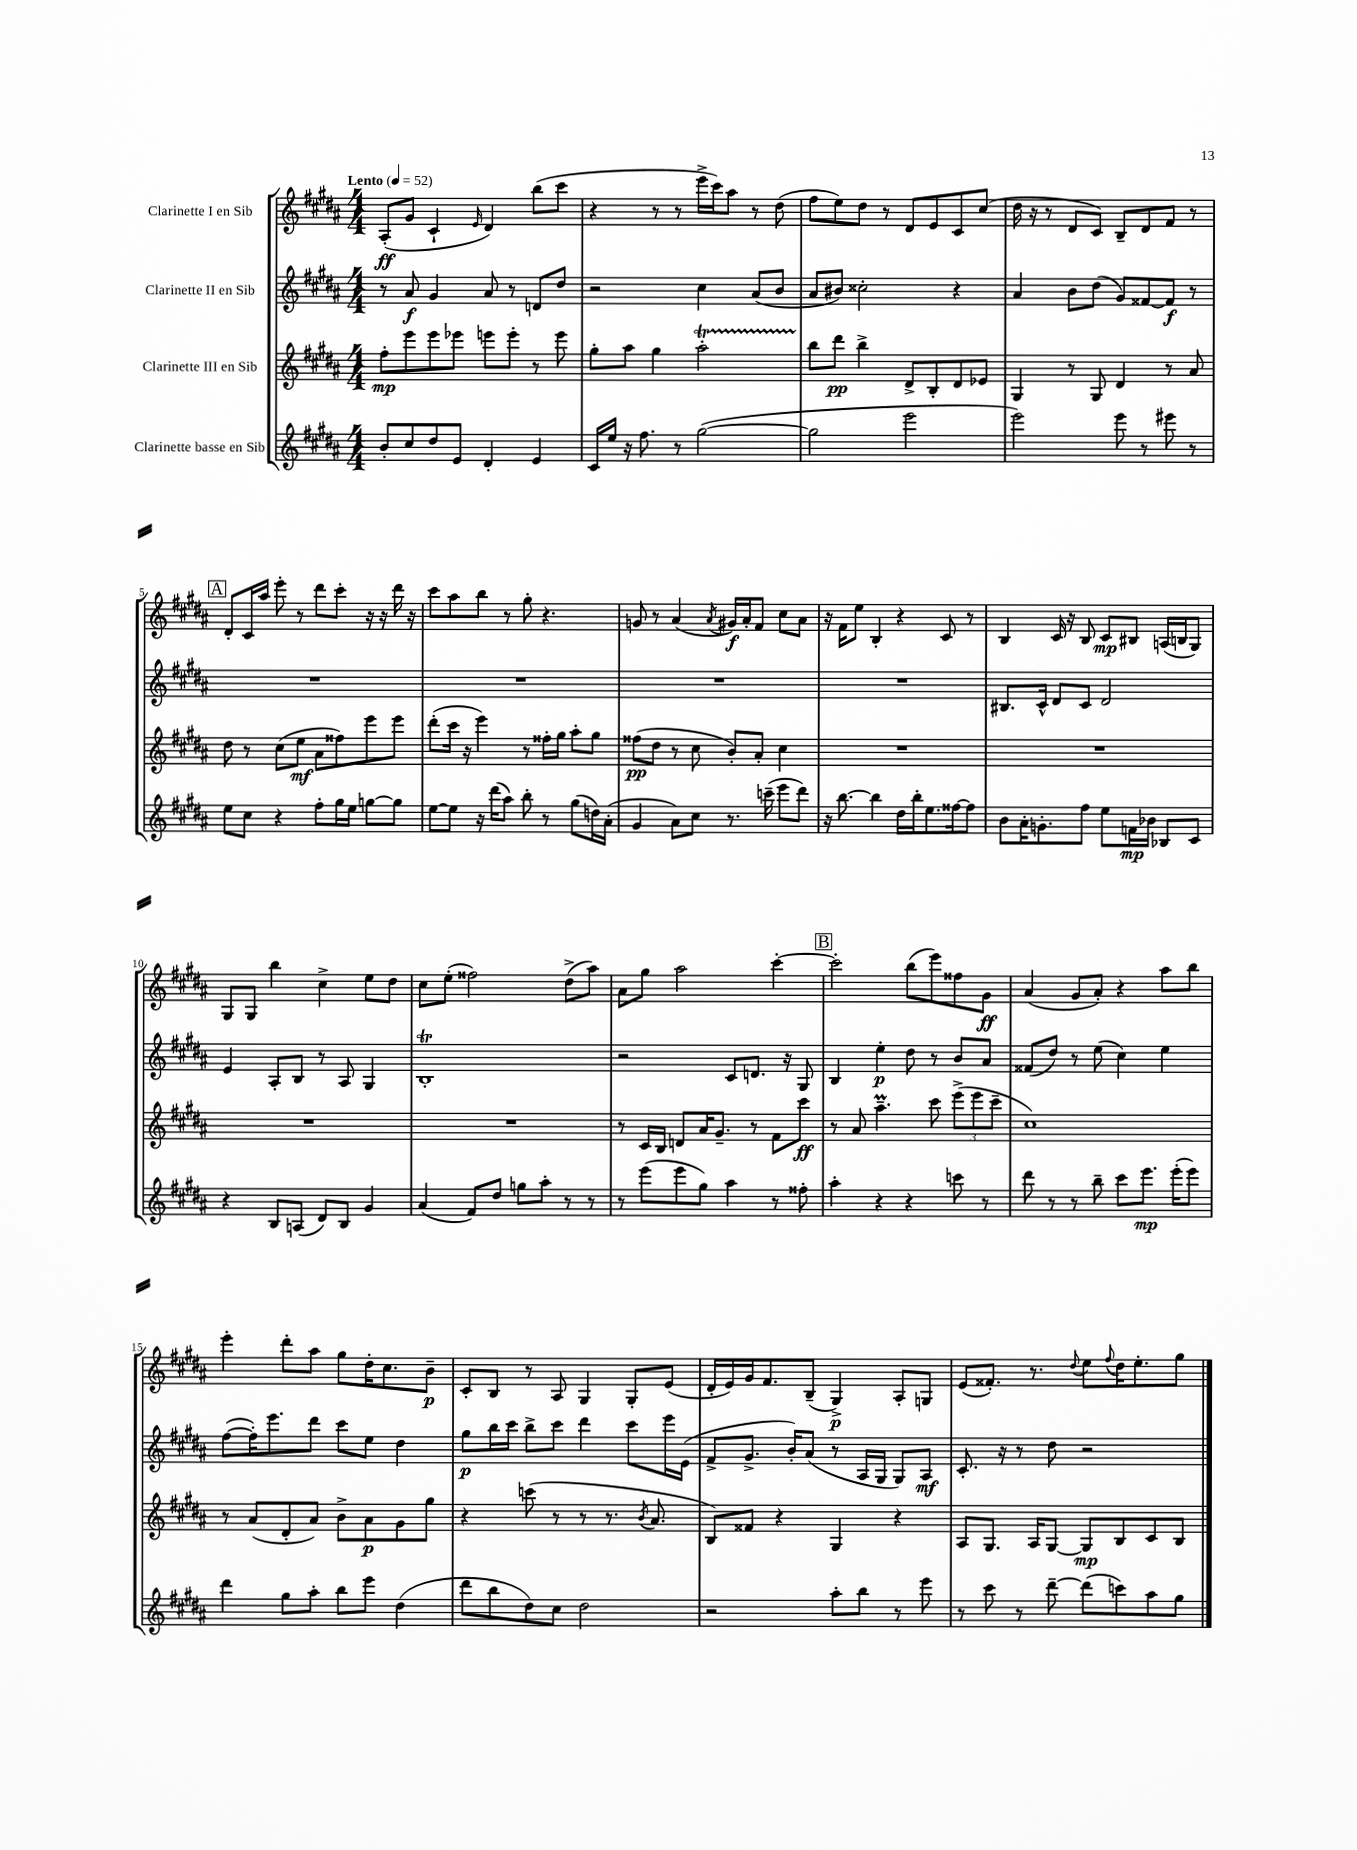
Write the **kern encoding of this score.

**kern	**kern	**kern	**kern
*staff4	*staff3	*staff2	*staff1
*clefG2	*clefG2	*clefG2	*clefG2
*k[f#c#g#d#a#]	*k[f#c#g#d#a#]	*k[f#c#g#d#a#]	*k[f#c#g#d#a#]
*M4/4	*M4/4	*M4/4	*M4/4
*MM52	*MM52	*MM52	*MM52
8b'/L	8ff#'\L	8r	(8A#'/L
8cc#/	8eee\	8a#/	8g#/J
8dd#/	8eee\	4g#/	4c#`/
8e/J	8eee-\J	.	.
.	.	.	16qqe/
4d#'/	8eee\L	8a#/	4d#/)
.	8eee'\J	8r	.
4e/	8r	8d/L	(8bb\L
.	8eee\	8dd#/J	8ccc#\J
=	=	=	=
16c#/LL	8gg#'\L	2r	4r
16ee/JJ	.	.	.
16r	8aa#\J	.	.
8.ff#\	.	.	.
.	4gg#\	.	8r
8r	.	.	8r
([2gg#\	2aa#'\	4cc#\	16eee^\LL
.	.	.	16ccc#\J)
.	.	.	8aa#\J
.	.	(8a#/L	8r
.	.	8b/J	(8dd#\
=	=	=	=
2gg#\]	8bb\L	8a#/L	8ff#\L
.	8ddd#\J	8b#/J)	8ee\)
.	4bb^\	2cc##'\	8dd#\J
.	.	.	8r
2eee\	8d#^/L	.	8d#/L
.	8B'/	.	8e/
.	8d#/	4r	8c#/
.	8e-/J	.	(8cc#/J
=	=	=	=
2eee\)	4G#/	4a#/	16dd#\
.	.	.	16r
.	.	.	8r
.	8r	8b\L	8d#/L
.	8G#/	(8dd#\J	8c#/J)
8eee\	4d#/	8g#/L)	8B~/L
8r	.	[8f##/	8d#/
8eee#\	8r	8f##/]J	8f#/J
8r	8a#/	8r	8r
=	=	=	=
8ee\L	8dd#\	1r	8d#'/L
8cc#\J	8r	.	16c#/L
.	.	.	16aa#/JJ
4r	(8cc#\L	.	8eee'\
.	8ee\J	.	8r
8ff#'\L	8a#\L	.	8ddd#\L
16gg#\L	8ff##\)	.	8ccc#'\J
16ee\JJ	.	.	.
[8gg\L	8eee\	.	16r
.	.	.	16r
8gg\]J	8eee\J	.	16ddd#\
.	.	.	16r
=	=	=	=
[8ee\L	(8ddd#'\L	1r	8ccc#\L
8ee\]J	16ccc#\Jk	.	8aa#\
.	16r	.	.
16r	4eee\)	.	8bb\J
(16ddd#\LK	.	.	.
8aa#\J)	.	.	8r
8bb'\	8r	.	8gg#'\
8r	16ff##'\LL	.	4.r
.	16gg#\JJ	.	.
(8gg#\L	8aa#'\L	.	.
16dd\L)	8gg#\J	.	.
(16a#'\JJ	.	.	.
=	=	=	=
4g#/	(8ff##\L	1r	8g/
.	8dd#\J	.	8r
8a#\L)	8r	.	(4a#/
8cc#\J	8cc#\	.	.
.	.	.	8qa#/
8.r	8b'/L)	.	16g#/LL)
.	.	.	16a#'/J
.	8a#'/J	.	8f#/J
(16ccc~\	.	.	.
8eee\L	4cc#\	.	8cc#\L
8ddd#\J)	.	.	8a#\J
=	=	=	=
16r	1r	1r	16r
[8.bb\	.	.	16f#\LK
.	.	.	8ee\J
4bb\]	.	.	4B'/
16dd#\LL	.	.	4r
16bb'\J	.	.	.
8.ee\	.	.	.
.	.	.	8c#/
[16ff##\k	.	.	.
8ff##\]J	.	.	8r
=	=	=	=
8b\L	1r	8.B#/L	4B/
16a#'\K	.	.	.
8.g'\	.	16c#^^/Jk	.
.	.	8d#/L	16c#/
.	.	.	16r
8ff#\J	.	8c#/J	8B/
8ee\L	.	2d#/	8c#/L
16f\L	.	.	8B#/J
16b-\JJ	.	.	.
8B-/L	.	.	(16A/LL
.	.	.	16B/J
8c#/J	.	.	8G#/J)
=	=	=	=
4r	1r	4e/	8G#/L
.	.	.	8G#/J
8B/L	.	8A#'/L	4bb\
(8A/J	.	8B/J	.
8d#/L)	.	8r	4cc#^\
8B/J	.	8A#/	.
4g#/	.	4G#/	8ee\L
.	.	.	8dd#\J
=	=	=	=
(4a#/	1r	1B'	8cc#\L
.	.	.	(8ee'\J
8f#/L)	.	.	2ff##\)
8dd#/J	.	.	.
8gg\L	.	.	.
8aa#'\J	.	.	.
8r	.	.	(8dd#^\L
8r	.	.	8aa#\J)
=	=	=	=
8r	8r	2r	8a#\L
(8eee\L	16c#/LL	.	8gg#\J
.	16B/JJ	.	.
8eee\	8d/L	.	2aa#\
8gg#\J)	16a#/K	.	.
.	8.g#~/J	.	.
4aa#\	.	8c#/L	.
.	8r	8.d/J	.
8r	8f#\L	.	[4ccc#'\
.	.	16r	.
8ff##'\	8ccc#\J	8G#/	.
=	=	=	=
4aa#'\	8r	4B/	2ccc#'\]
.	8a#/	.	.
4r	4.aa#~\	4ee'\	.
4r	.	8dd#\	(8bb\L
.	8ccc#\	8r	8eee\)
8ccc\	(12eee^\L	8b/L	8ff##\
.	12eee\	.	.
8r	.	8a#/J	8g#\J
.	12ccc#~\J	.	.
=	=	=	=
8ddd#\	1cc#)	(8f##/L	(4a#/
8r	.	8dd#/J)	.
8r	.	8r	8g#/L
8bb~\	.	(8ee\	8a#'/J)
8ccc#\L	.	4cc#\)	4r
8.eee\J	.	.	.
.	.	4ee\	8aa#\L
(16eee'\LK	.	.	.
8eee\J)	.	.	8bb\J
=	=	=	=
4ddd#\	8r	([8ff#\L	4eee'\
.	(8a#/L	16ff#'\]K)	.
.	.	8.eee\	.
8gg#\L	8d#'/	.	8ddd#'\L
8aa#'\J	8a#/J)	8ddd#\J	8aa#\J
8bb\L	8b^\L	8ccc#\L	8gg#\L
8eee\J	8a#\	8ee\J	16dd#'\K
.	.	.	8.cc#\
(4dd#\	8g#\	4dd#\	.
.	8gg#\J	.	8b~\J
=	=	=	=
8ddd#\L	4r	8gg#\L	8c#'/L
8bb\	.	16bb\L	8B/J
.	.	16ccc#\JJ	.
8dd#\)	(8ccc\	8bb^\L	8r
8cc#\J	8r	8ccc#\J	8A#/
2dd#\	8r	4ddd#\	4G#/
.	8.r	.	.
.	.	8ccc#\L	8G#'/L
.	8qb/	.	.
.	8.a#/	.	.
.	.	16eee\L	(8e/J
.	.	(16e\JJ	.
=	=	=	=
2r	8B/L)	8f#^/L	16d#'/LL
.	.	.	16e/)
.	8f##/J	8.g#^/J	16g#/J
.	.	.	8.f#/
.	4r	.	.
.	.	16b'/LK)	.
.	.	(8a#/J	(8B~/J
8aa#'\L	4G#/	8r	4G#^/)
8bb\J	.	16A#/LL	.
.	.	16G#/JJ	.
8r	4r	8G#/L)	8A#'/L
8eee\	.	8A#/J	8G/J
=	=	=	=
8r	8A#/L	8.c#'/	(8e/L
8ccc#\	8.G#/J	.	8.f##'/J)
.	.	16r	.
8r	.	8r	.
.	16A#/LK	.	8.r
[8ddd#~\	[8G#/J	8dd#\	.
.	.	.	8qqdd#/
(8ddd#\]L	8G#/]L	2r	8ee\L
.	.	.	8qqff#/
8ccc\)	8B/	.	16dd#\K
.	.	.	8.ee'\
8aa#\	8c#/	.	.
8gg#\J	8B/J	.	8gg#\J
==	==	==	==
*-	*-	*-	*-
